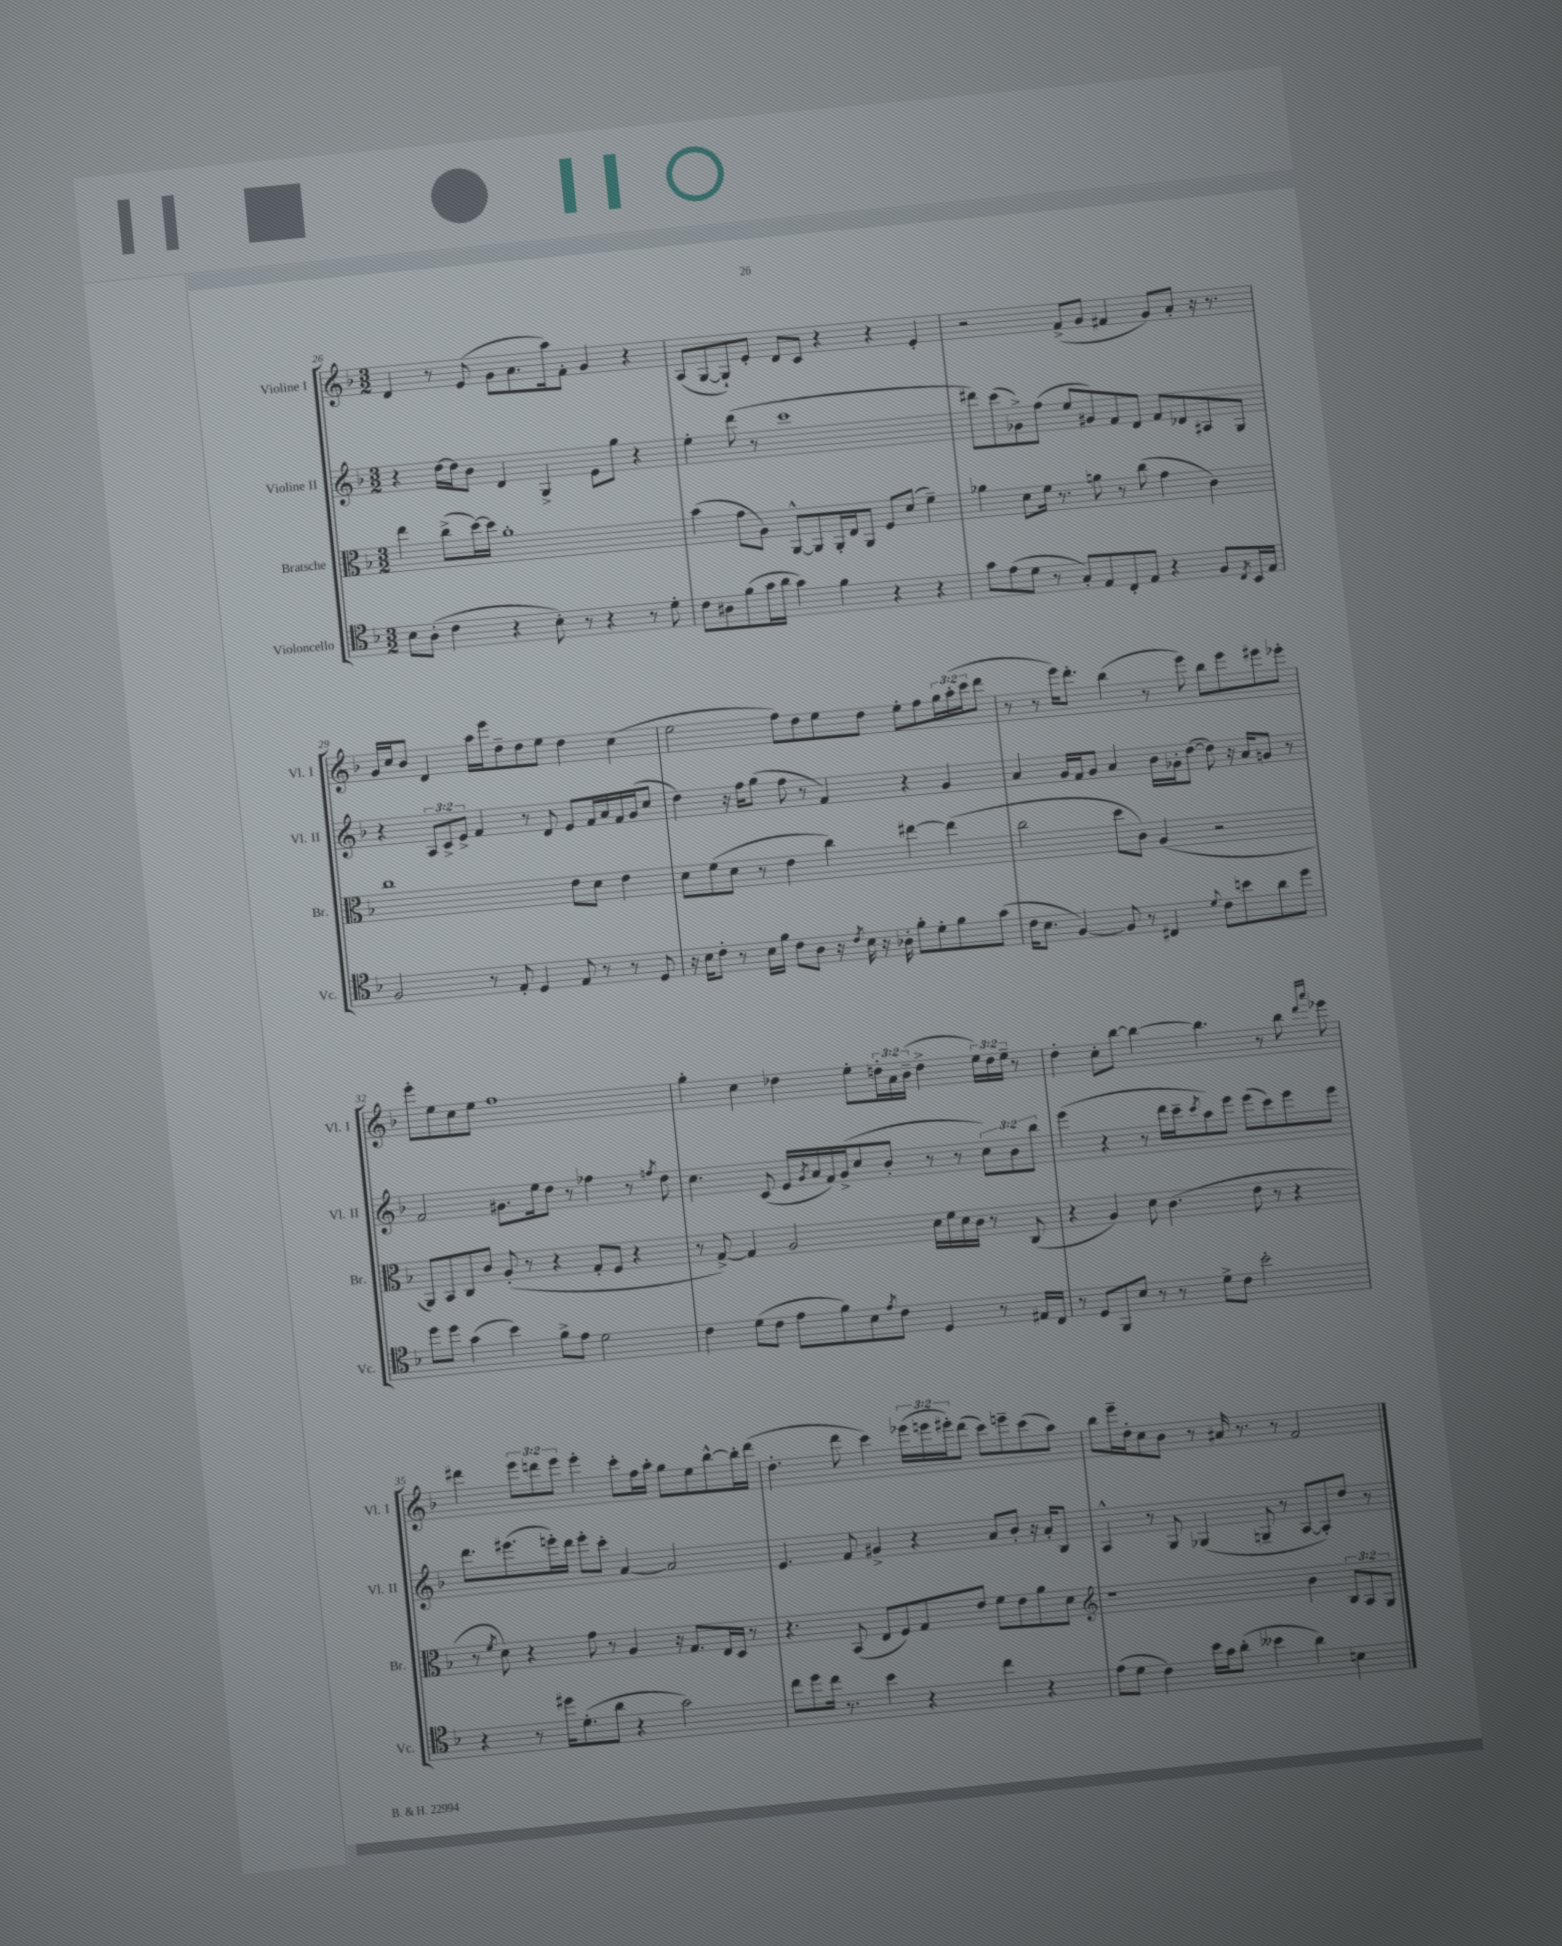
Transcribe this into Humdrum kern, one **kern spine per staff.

**kern	**kern	**kern	**kern
*part4	*part3	*part2	*part1
*staff4	*staff3	*staff2	*staff1
*I"Violoncello	*I"Bratsche	*I"Violine II	*I"Violine I
*I'Vc.	*I'Br.	*I'Vl. II	*I'Vl. I
*clefC4	*clefC3	*clefG2	*clefG2
*k[b-]	*k[b-]	*k[b-]	*k[b-]
*M3/2	*M3/2	*M3/2	*M3/2
=26	=26	=26	=26
8B-\L	4ee\	4r	4d/
(8A'\J	.	.	.
4c\	(8cc^\L	[16dd\LL	8r
.	.	16dd\J]	.
.	[16dd\L)	8b-\J	(8e/
.	16dd\JJ]	.	.
4r	1a'	4d/	8g\L
.	.	.	8.a\
8B-'\)	.	4G^/	.
.	.	.	16aa\k)
8r	.	.	8f'\J
4r	.	8e\L	4g/
.	.	8gg\J	.
8r	.	4r	4r
8d'\	.	.	.
=27	=27	=27	=27
8c\L	(4b-\	4ee'\	(8A/L
8A#X\	.	.	[8G/
(8f\	8g\L	(8ddd\	8G`/])
16g\L	8A\J)	8r	8e'/J
16a\JJ	.	.	.
4g\)	[8AA^^/L	1ccc	8d/L
.	8AA/]	.	8c/J
4f\	16AA'/L	.	4r
.	16E/J	.	.
.	8AA/J	.	.
4r	8F/L	.	4r
.	(8d/J	.	.
4r	4f~\)	.	4e'/
=28	=28	=28	=28
8g\L	4a-X\	8ddd#X\L)	2r
(8e\	.	(8ccc\	.
8d\J	8d\L	8g-X^\)	.
8r	16f\Jk	(8ff\J	.
.	8.r	.	.
8G'/L)	.	8ee/L	(8f^/L
8E/	8an\	8g#X/)	8g/J
8C'/	8r	8f/	4f#X/
8E/J	(8cc\	8d/J	.
4r	4g\	8f/L	8g/L)
.	.	8d-X/	8a'/J
8F/L	4c\)	8A#X/	16r
.	.	.	8.r
8qC/	.	.	.
16BB-/L	.	8G/J	.
16E/JJ	.	.	.
!!LO:LB:g=z
=29	=29	=29	=29
2F/	1cc	4r	16g/LL
.	.	.	16cc/J
.	.	.	8b-/J
.	.	12A/L	4d/
.	.	12c^/	.
.	.	12e^/J	.
8r	.	4f/	16aa\LL
.	.	.	16eee\J
8E'/	.	.	8dd~\
4D/	.	8r	8dd\
.	.	8d/	8ee\J
8E/	8e\L	8e/L	4dd\
8r	8d\J	16f/L	.
.	.	16a/	.
8r	4e\	16f/	(4cc\
.	.	(16g/J	.
8D/	.	8cc/J	.
=30	=30	=30	=30
16r	8d\L	4dd\)	2ee\
16B-\KL	.	.	.
8c'\J	(8f\	.	.
8r	8d\J	16r	.
.	.	16ff\KL	.
16B-\LL	8r	(8gg\J	.
16f\JJ	.	.	.
8c\L	4e\	8ff\	8ff\L)
8A\J	.	8r	8dd\
16r	4cc\)	4f/)	8ee\
8qc/	.	.	.
16B-\	.	.	.
16r	.	.	8dd\J
16A-X'\	.	.	.
8f'\L	[4ee#X\	4r	8ee'\L
8d'\	.	.	8ff\
8f\	(4ee#\]	4g/	24gg\L
.	.	.	(24aa'\
.	.	.	24ccc\J
(8g\J	.	.	8ddd\J
=31	=31	=31	=31
16c\KL	2cc\	4a/	8r
8.B-\J	.	.	.
.	.	.	8r
[4F/)	.	16g/LL	16eee\KL)
.	.	16f/J	8.ddd'\J
.	.	8g/J	.
8F/]	8dd\L	4a/	(4bb-\
8r	8c\J)	.	.
4C#X/	(4A/	16b-\LL	8r
.	.	16g-X'\J	.
.	.	([8dd\J	8eee\)
8qqd/	.	.	.
8c\L	2r	8dd\])	8bb-\L
8bn\	.	16r	8eee\
.	.	16a/KL	.
8a\	.	8gn/J	8eee#X\
8dd\J	.	8r	8eee-X'\J
!!LO:LB:g=z
=32	=32	=32	=32
8dd\L	8AA/L)	2f/	8eee'\L
8dd\J	8BB-/	.	8ee\
(4g\	8C/	.	8cc\
.	8c/J	.	8ee\J
4b-\)	(8A'/	8.g#X\L	1ff
.	8r	.	.
.	.	16ee\k	.
8f^\L	4r	8dd\J	.
8e\J	.	8r	.
2d\	8G'/L	4ff-X\	.
.	8F/J	.	.
.	4r	8r	.
.	.	8qffn/	.
.	.	8dd\	.
=33	=33	=33	=33
4c\	8r	4.cc\	4gg'\
.	[8G^/)	.	.
(8d\L	4G/]	.	4cc\
8c\J	.	(8c/	.
8e\L	2A/	16e/LL	4dd-X\
.	.	8qg/	.
.	.	16a/	.
8f\)	.	16f/)	.
.	.	(16g^/J	.
8B-\	.	8cc/	8ee'\L
8qe/	.	.	.
8c\J	.	8b-'/J	24ddn'\L
.	.	.	24a\
.	.	.	(24b-~\JJ
4D/	16d\LL	8r	4dd^\
.	16f\	.	.
.	16d\	8r	.
.	16c\JJ	.	.
8r	8r	12cc\L)	24ee\LL)
.	.	.	24dd\
.	.	12b-\	24ee~\JJ
16E#X/LL	(8C/	.	8r
.	.	12bb-\J	.
16C/JJ	.	.	.
=34	=34	=34	=34
8r	4r	(4eee\	4dd'\
8D/L	.	.	.
8FF/	4A/)	4r	8cc'\L
8B-/J	.	.	[8bb-\J
8r	8d\	8r	4bb-\_
8r	(4.c\	16ddd\LL	.
.	.	16ccc~\J	.
.	.	8qccc/	.
8d^\L	.	8aa\)	4.bb-\]
8c\J	.	8eee\J	.
2b-'\	8e\	(8eee\L	.
.	8r	8ccc\)	8r
.	4r	8eee\	8bb-\
.	.	.	16qqddd/LL
.	.	.	16qqaaa/JJ
.	.	8eee\J	8eee-X\
!!LO:LB:g=z
=35	=35	=35	=35
4r	8r	8.ddd\L	4ddd#X\
.	8qf/	.	.
.	8d\)	.	.
.	.	(8.eee#X\	.
8r	4r	.	12eee\L
.	.	.	12dddn\
16dd#X\KL	.	16eeen'\L)	.
.	.	.	12eee\J
(8.d'\	.	16ddd\JJ	.
.	8g\	8eee'\L	4eee'\
8a\J	8r	8ccc'\J	.
4r	4A/	[4a/	8ccc'\L
.	.	.	16ff\L
.	.	.	16aa'\JJ
2g\)	16r	2a/]	8gg\L
.	8.G/L	.	.
.	.	.	8ee\
.	16E/L	.	[8bb-^^\
.	16D/JJ	.	.
.	8r	.	16bb-'\L]
.	.	.	(16ddd\JJ
=36	=36	=36	=36
8cc\L	4.r	4.e/	4.dd'\
8dd\	.	.	.
16cc\Jk	.	.	.
8.r	.	.	.
.	(8BB-/	8f/	8ddd\
4b-\	8E/L	4g#X^/	4ccc\)
.	8F/)	.	.
4r	8G/	4r	(24eee-X\LL
.	.	.	24eeen\
.	.	.	24eee#X'\J)
.	8e/J	.	(8ddd\J
4cc\	8f\L	8a/L	8ccc\L)
.	8e\	8b-'/J	8eeen~\
4r	8a\	16r	(8ccc\
.	.	16a'/KL	.
.	8d\J	8B-/J	8aa\J)
=37	=37	=37	=37
*	*clefG2	*	*
(8e\L	1r	4A^^/	8bb-\L
8d\J	.	.	16eee~\L
.	.	.	16dd'\J
4c\)	.	8r	8cc\
.	.	8G/	8b-\J
16b-\LL	.	(4G-X/	8r
16g\J	.	.	.
(8a'\J	.	.	16a#X/
.	.	.	8.r
4b--X\	.	8Gn~/	.
.	.	8r	8r
4a\)	4b-\	[8A/L	2f/
.	.	8A'/])	.
4Bn\	12B-/L	8dd/J	.
.	12A/	.	.
.	.	8r	.
.	12G/J	.	.
==	==	==	==
*-	*-	*-	*-
